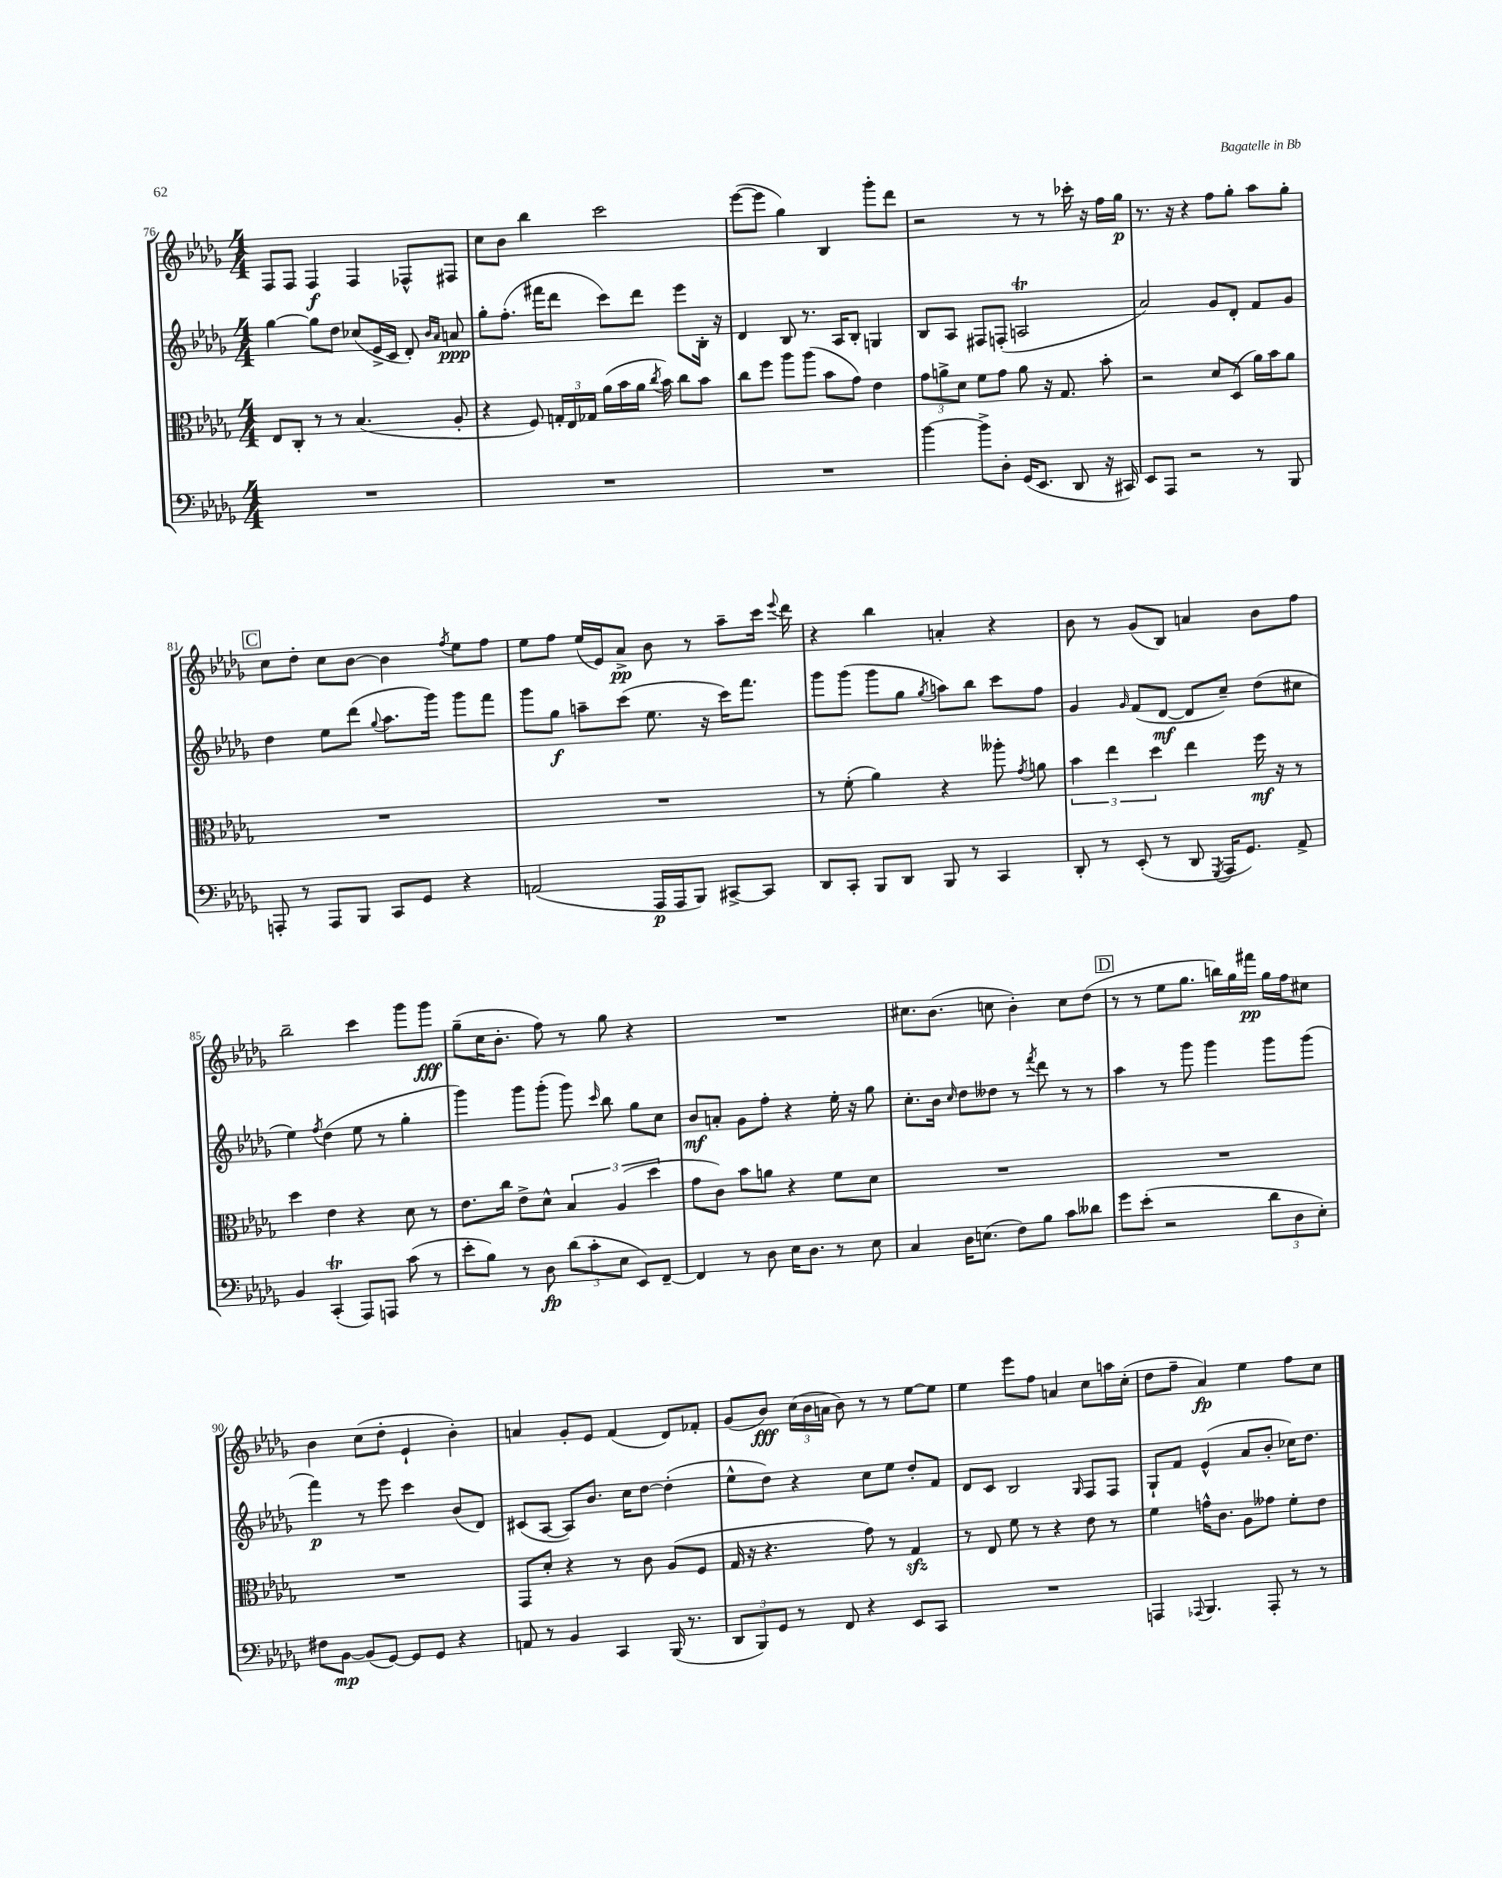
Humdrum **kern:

**kern	**kern	**kern	**kern
*staff4	*staff3	*staff2	*staff1
*clefF4	*clefC3	*clefG2	*clefG2
*k[b-e-a-d-g-]	*k[b-e-a-d-g-]	*k[b-e-a-d-g-]	*k[b-e-a-d-g-]
*M4/4	*M4/4	*M4/4	*M4/4
1r	8E-	[4gg-	8F
.	8C'	.	8F
.	8r	8gg-]	4F
.	8r	8dd-	.
.	(4.B-	(8cc-	4F
.	.	16e-^	.
.	.	16c	.
.	.	8d-')	8F-^^
.	.	16qqb-	.
.	.	16qqa-	.
.	8A-'	8a	8F#
=	=	=	=
1r	4r	8gg-'	8cc
.	.	(8.ff'	8b-
.	8F)	.	4bb-
.	.	16fff#	.
.	24G'	8ddd-	.
.	24E-	.	.
.	24G-	.	.
.	(16a-	8ccc)	2ccc
.	16b-	.	.
.	16a-	8ddd-	.
.	8qcc	.	.
.	16b-)	.	.
.	8cc	8eee-	.
.	8b-	16B-'	.
.	.	16r	.
=	=	=	=
1r	8cc	4d-	([8eee-
.	8ff	.	8eee-]
.	8aa-	8B-	4gg-)
.	(8aa-	8.r	.
.	8b-	.	4B-
.	.	16A-	.
.	8g-)	8B-'	.
.	4e-	4G	8ggg-'
.	.	.	8ddd-
=	=	=	=
[4b-	12g-	8B-	2r
.	12a^	.	.
.	.	8A-	.
.	12d-	.	.
8b-^]	8f	8F#	.
8D-'	8g-	(8F'	.
(16GG-	8a	2A	8r
8.EE-	.	.	.
.	16r	.	8r
.	8.G-	.	.
8DD-	.	.	16ccc-'
.	.	.	16r
16r	8b-'	.	16ff
16CC#)	.	.	16gg-
=	=	=	=
8EE-	2r	2a-)	8.r
8AAA-	.	.	.
.	.	.	16r
2r	.	.	4r
.	8d-	8g-	8ff
.	(8D-	8d-'	8gg-'
8r	16a-)	8f	8aa-
.	16b-	.	.
8BBB-	8a-	8g-	8gg-'
=	=	=	=
8AAA'	1r	4dd-	8cc
8r	.	.	8dd-'
8AAA	.	8ee-	8cc
8BBB-	.	(8ddd-	[8b-
.	.	8qqgg-	.
8CC	.	8.aa-	4b-]
8GG-	.	.	.
.	.	16ggg-)	.
.	.	.	8qff
4r	.	8ggg-	8ee-
.	.	8fff	8ff
=	=	=	=
(2AA	1r	8ggg-	8ee-
.	.	8gg-	8ff
.	.	8aa~	(16ee-
.	.	.	16e-)
.	.	(8ccc	8a-^
16AAA-	.	8.ee-	8b-
16AAA-	.	.	.
8BBB-)	.	.	8r
.	.	16r	.
[8CC#^	.	16ccc)	8aa-~
.	.	8.fff	.
8CC#]	.	.	16ccc
.	.	.	8qqeee-
.	.	.	16ddd-
=	=	=	=
8DD-	8r	8ggg-	4r
8CC'	(8f'	(8ggg-	.
8BBB-	4a-)	8ggg-	4bb-
8DD-	.	8gg-	.
.	.	8qgg-	.
8BBB-	4r	8aa)	4a'
8r	.	8bb-	.
4CC	8aa--'	8ccc	4r
.	8qg-	.	.
.	8a	8ff	.
=	=	=	=
8DD-'	6b-	4g-	8b-
8r	.	.	8r
.	6ee-	.	.
.	.	16qqg-	.
(8EE-'	.	(8f	(8g-
.	6dd-	.	.
8r	.	[8d-	8B-)
8DD-	4ee-	8d-]	4a
8qGGG-	.	.	.
16AAA-	.	8cc~)	.
8.GG-)	.	.	.
.	16ff	(8dd-	8b-
.	16r	.	.
8AA-^	8r	8cc#	8ff
=	=	=	=
4BB-	4dd-	4ee-)	2bb-~
.	.	8qff	.
(4CC'	4e-	(4dd-	.
8AAA-)	4r	8ee-	4ccc
8AAA	.	8r	.
(8c	8d-	4gg-'	8ggg-
8r	8r	.	8ggg-
=	=	=	=
8e-'	8.e-	4ggg-)	(8gg-~
8B-)	.	.	16cc
.	16cc	.	8.b-'
8r	8e-^	8ggg-	.
8D-	8d-^^	(8ggg-'	8ff)
(12d-	6B-	8ggg-)	8r
12c'	.	.	.
.	.	16qqccc	.
.	.	8bb-	8gg-
12E-	(6A-	.	.
8EE-)	.	8gg-	4r
.	6dd-	.	.
[8FF~	.	8cc	.
=	=	=	=
4FF]	8g-	8b-	1r
.	8c)	8a'	.
8r	8b-	8g-	.
8D-	8a	8ff'	.
16E-	4r	4r	.
8.D-	.	.	.
8r	8f	16ee-'	.
.	.	16r	.
8E-	8d-	8gg-	.
=	=	=	=
4C	1r	8.cc'	8.cc#
.	.	16b-	(8.b-
.	.	16qqcc	.
16D-	.	8dd-	.
(8.E	.	.	.
.	.	8dd--	8cc
8F)	.	8r	4b-')
.	.	8qfff	.
8B-	.	8ddd-	.
8c	.	8r	8cc
8d--	.	8r	(8dd-
=	=	=	=
8g-	1r	4aa-	8r
(8e-'	.	.	8r
2r	.	8r	8ee-
.	.	8ggg-	8.gg-
.	.	4ggg-	.
.	.	.	16bb)
.	.	.	16gg-
.	.	.	16fff#
12d-	.	8ggg-	16gg-
.	.	.	16ff
12D-	.	.	.
.	.	(8ggg-	8cc#
12E-')	.	.	.
=	=	=	=
8F#	1r	4fff)	4b-
[8BB-	.	.	.
(8BB-]	.	8r	(8cc
[8GG-)	.	8eee-	8dd-'
8GG-]	.	4ccc	4e-`
8GG-	.	.	.
4r	.	(8b-	4b-')
.	.	8d-)	.
=	=	=	=
8AA	8GG-	(8c#	4a
8r	8d-'	[8A-	.
4BB-	4r	8A-])	8g-'
.	.	8.b-	8e-
4CC	8r	.	(4f
.	.	16cc	.
.	8c	[8dd-	.
(16BBB-	(8A-	(4dd-']	8d-)
8.r	.	.	.
.	8F	.	8f-'
=	=	=	=
12DD-	16G-	8ee-^^	(8g-
.	16r	.	.
12BBB-)	.	.	.
.	4.r	8dd-)	8b-)
12GG-	.	.	.
8r	.	4r	(24cc
.	.	.	24b-
.	.	.	24a
8FF	.	.	8b-)
4r	8g-)	8cc	8r
.	8r	8ee-	8r
8EE-	4G-	8dd-'	[8ee-
8CC	.	8f	8ee-]
=	=	=	=
1r	8r	8d-	4ee-
.	8E-	8c	.
.	8f	2B-	8eee-
.	8r	.	8ff
.	4r	.	4a
.	.	16qqG-	.
.	8e-	8F	8cc
.	8r	8F	16aa
.	.	.	(16cc'
=	=	=	=
4AAA	4f	8G-`	8dd-
.	.	8f	8ff~
8qqAAA-	.	.	.
4.BBB-	16g^^	(4e-^^	4a-)
.	8.c	.	.
.	8A-	8a-	4ee-
8AAA-'	8g--	8b-'	.
8r	8f'	16cc-)	8ff
.	.	8.dd-	.
8r	8e-	.	8cc
==	==	==	==
*-	*-	*-	*-
